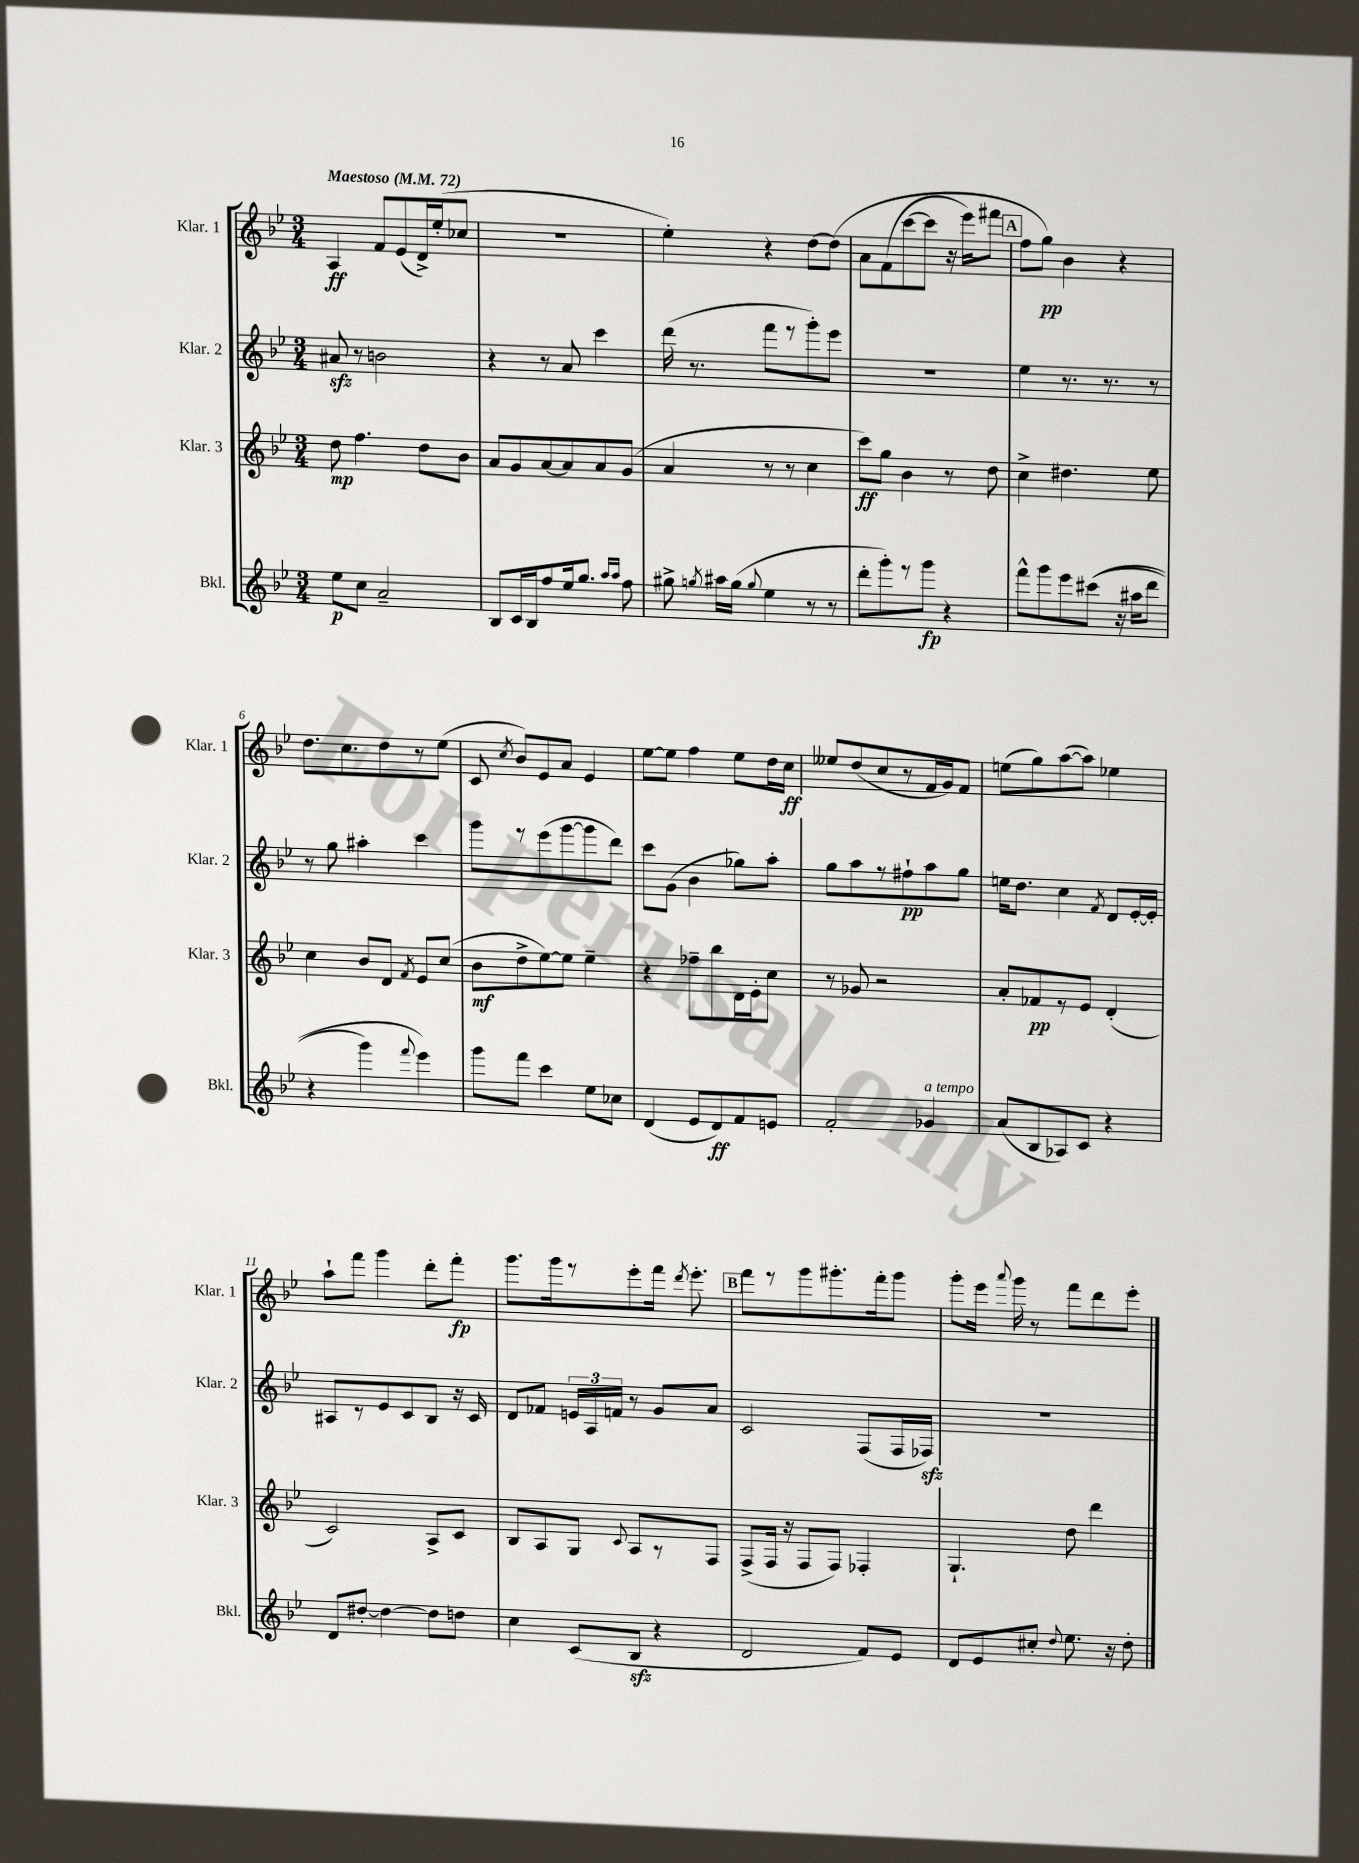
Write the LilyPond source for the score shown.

<<
\new StaffGroup <<
\new Staff = "s0" \with { instrumentName = "Klar. 1" shortInstrumentName = "Klar. 1" } {
    \clef treble \key bes \major \numericTimeSignature \time 3/4 \tempo "Maestoso" 4 = 72
    \autoBeamOff a4\ff f'8[ ees'8( d'16->) ees''16-.( ces''8] |
    R2. |
    ees''4-.) r4 d''8[~ d''8]\( |
    a'8[ f'8( c'''8~ c'''8] r16 ees'''16[) fis'''8] |
    \mark \markup { \box "A" } f''8[ g''8]\pp\) bes'4 r4 |
    d''8.[ c''8. d''8 r8 ees''8]( |
    c'8 \acciaccatura { c''8 } bes'8[) ees'8 a'8] ees'4 |
    ees''8[~ ees''8] f''4 ees''8[ d''16 c''16]\ff |
    eeses''8[ d''8( c''8 r8 f'16 g'16) f'8] |
    e''8[( g''8) a''8~( a''8]) ees''4 |
    a''8[-! f'''8] g'''4 d'''8[-. f'''8]-.\fp |
    g'''8.[ g'''16 r8 ees'''8-. f'''16] \acciaccatura { d'''8 } ees'''8.-. |
    \mark \markup { \box "B" } f'''8[ r8 g'''8 gis'''8.-. f'''16-. gis'''8] |
    g'''8[-. ees'''16] \appoggiatura { a'''8 } g'''16 r8 f'''8[ d'''8 ees'''8]-. \bar "|." |
}
\new Staff = "s1" \with { instrumentName = "Klar. 2" shortInstrumentName = "Klar. 2" } {
    \clef treble \key bes \major \numericTimeSignature \time 3/4
    \autoBeamOff ais'8\sfz r8 b'2 |
    r4 r8 a'8 c'''4 |
    d'''16( r8. f'''8[ r8 g'''8-.) ees'''8] |
    R2. |
    \mark \markup { \box "A" } ees''4 r8. r8. r8 |
    r8 g''8 ais''4-. c'''4 |
    g'''8[ r8 ees'''8( g'''8~ g'''8 d'''8]) |
    c'''8[ g'8]( bes'4 ges''8[) a''8]-. |
    g''8[ a''8 r8 fis''8-!\pp a''8 g''8] |
    e''16[ d''8.] c''4 \acciaccatura { f'8 } d'8[ ees'16~-. ees'16]-. |
    ais8[ r8 ees'8 c'8 bes8] r16 c'16 |
    d'8[ fes'8] \tuplet 3/2 { e'16[ a16 f'16] } r8 g'8[ a'8] |
    \mark \markup { \box "B" } c'2 f8[( f16 fes16]\sfz) |
    R2. \bar "|." |
}
\new Staff = "s2" \with { instrumentName = "Klar. 3" shortInstrumentName = "Klar. 3" } {
    \clef treble \key bes \major \numericTimeSignature \time 3/4
    \autoBeamOff d''8\mp f''4. d''8[ bes'8] |
    a'8[ g'8 a'8~ a'8 a'8 g'8]( |
    a'4 r8 r8 c''4 |
    c'''8[\ff) g''8] bes'4 r8 d''8 |
    \mark \markup { \box "A" } c''4-> dis''4. ees''8 |
    c''4 bes'8[ d'8] \acciaccatura { f'8 } ees'8[ c''8]( |
    bes'8[\mf d''8-> ees''8~) ees''8] ees''4-- |
    r4 fes''8[-- bes''8 d'16 ees'16-. c''8] |
    r8 ges'8 r2 |
    a'8[-. fes'8\pp r8 ees'8] d'4-.( |
    c'2) a8[-> c'8] |
    bes8[ a8 g8] \appoggiatura { c'8 } a8[ r8 f8] |
    \mark \markup { \box "B" } f8[->( f16] r16 f8[ f8]) fes4-. |
    g4.-! d''8 d'''4 \bar "|." |
}
\new Staff = "s3" \with { instrumentName = "Bkl." shortInstrumentName = "Bkl." } {
    \clef treble \key bes \major \numericTimeSignature \time 3/4
    \autoBeamOff ees''8[\p c''8] a'2-- |
    bes8[ c'16 bes16 f''8 ees''16 g''8.] \grace { a''16[ a''16] } f''8 |
    gis''8-> \acciaccatura { g''8 } ais''16[ g''16]( \appoggiatura { g''8 } ees''4 r8 r8 |
    d'''8[-. g'''8-.) r8 g'''8]\fp r4 |
    \mark \markup { \box "A" } f'''8[-^ g'''8 ees'''8 cis'''8](\( r16 ais''16[ d'''8] |
    r4 g'''4) \appoggiatura { f'''8 } ees'''4\) |
    g'''8[ f'''8] c'''4 ees''8[ ces''8] |
    d'4( ees'8[ d'8\ff) f'8 e'8] |
    f'2-. ges'4^\markup { \italic "a tempo" } |
    a'8[( bes8 aes8) c'8] r4 |
    d'8[ dis''8]~-. dis''4~ dis''8[ d''8] |
    c''4 c'8[( bes8]\sfz r4 |
    \mark \markup { \box "B" } d'2 f'8[) ees'8] |
    d'8[ ees'8 cis''8]-. \appoggiatura { d''8 } ees''8. r16 d''8-. \bar "|." |
}
>>
>>
